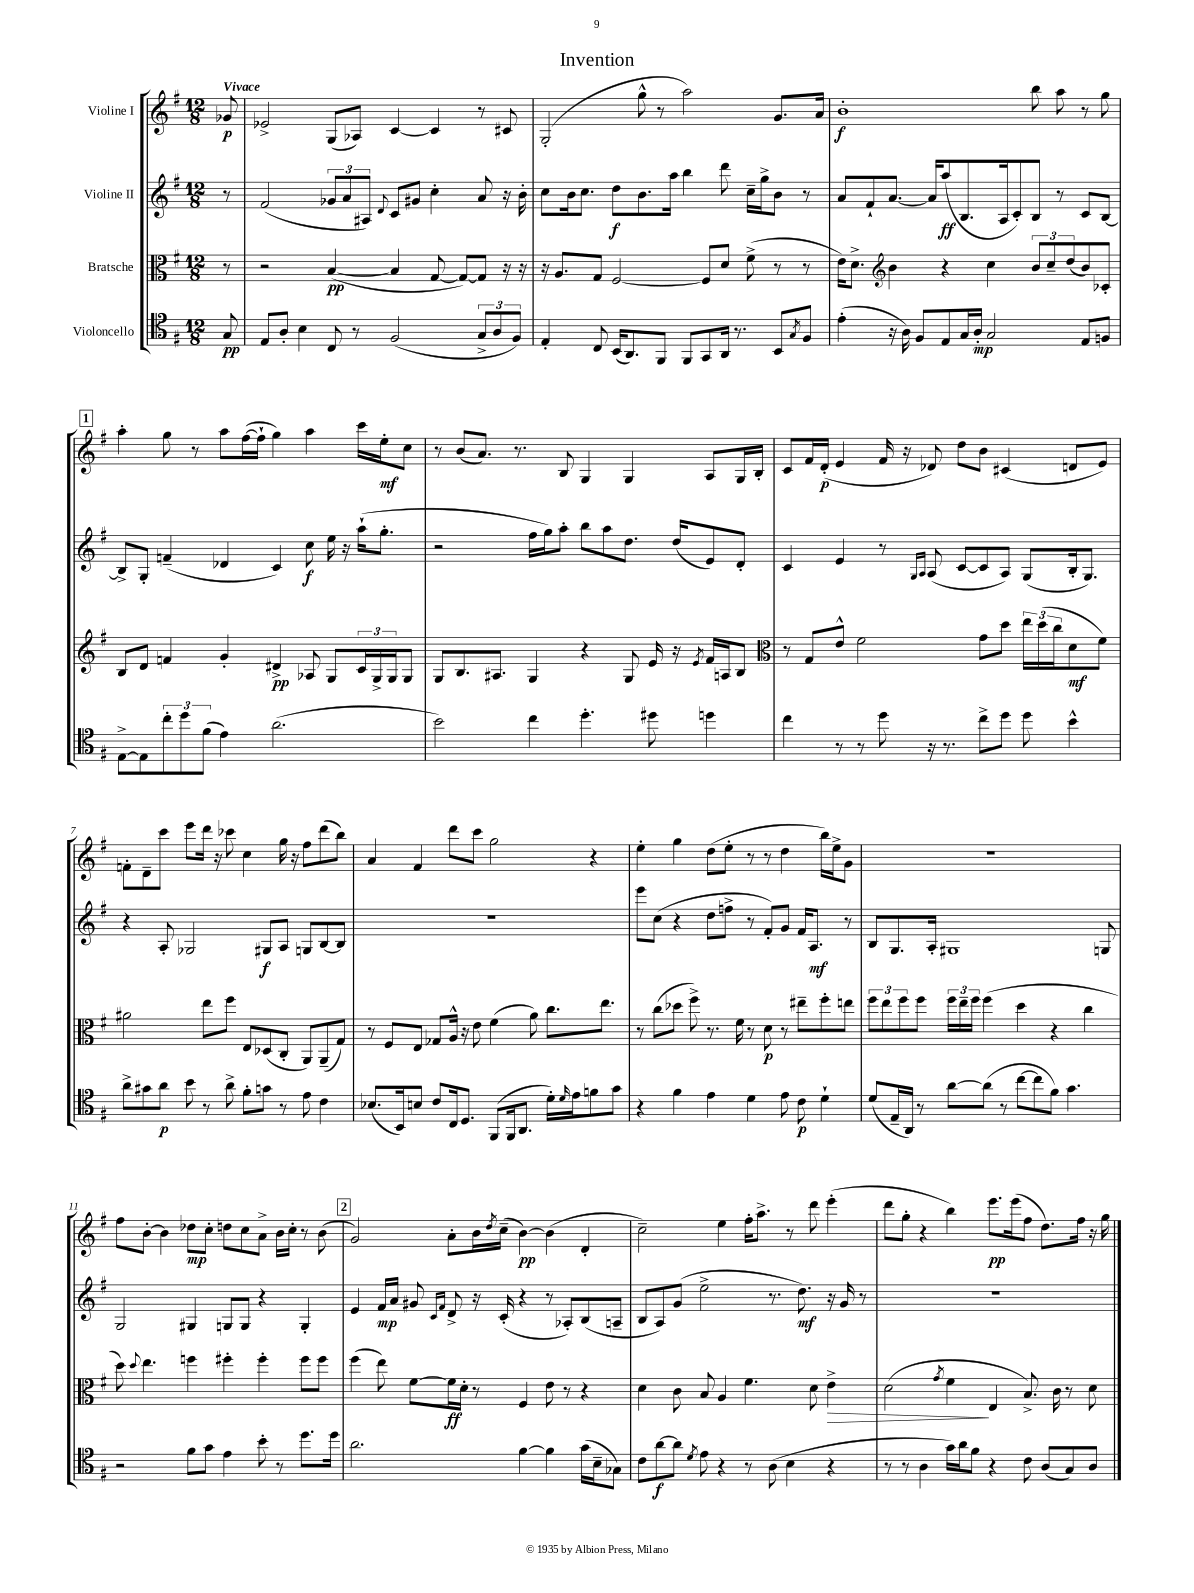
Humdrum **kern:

**kern	**kern	**kern	**kern
*staff4	*staff3	*staff2	*staff1
*clefC4	*clefC3	*clefG2	*clefG2
*k[f#]	*k[f#]	*k[f#]	*k[f#]
*M12/8	*M12/8	*M12/8	*M12/8
8G	8r	8r	8g-
=	=	=	=
8E	2r	(2f#	2e-^
8A'	.	.	.
4B	.	.	.
8C	([4B	12g-	(8G
.	.	12a	.
8r	.	.	8A-)
.	.	12A#)	.
.	.	8qqd	.
(2F#	4B]	8c	[4c
.	.	8g#	.
.	[8G	4cc'	4c]
.	8G_)	.	.
12G^	8G]	8a	8r
12A	.	.	.
.	16r	16r	8c#
12F#)	.	.	.
.	16r	16b'	.
=	=	=	=
4E'	16r	8cc	(2G'
.	8.A	.	.
.	.	16b	.
.	.	8.cc	.
8C	8G	.	.
(16BB	[2F#	8dd	.
8.AA)	.	.	.
.	.	8.b	8gg^^
8FF#	.	.	8r
.	.	16aa	.
8FF#	.	4bb	2aa)
8GG	8F#]	.	.
16AA	8d	8ddd	.
8.r	.	.	.
.	(8f#^	16cc~	.
.	.	16gg^	.
8BB	8r	8b	8.g
8qG	.	.	.
8F#	8r	8r	.
.	.	.	16a
=	=	=	=
(4e'	16e)	8a	1b'
.	8.d^	.	.
.	.	8f#`	.
*	*clefG2	*	*
16r	4b	[8.a	.
16A)	.	.	.
8F#	.	.	.
.	.	16a]	.
8E	4r	(8aa	.
16G	.	8.B	.
16A'	.	.	.
2G	4cc	.	.
.	.	16A	.
.	.	8c')	.
.	12b	8B	8bb
.	12cc~	.	.
.	.	8r	8aa
.	(12dd	.	.
8E	8b)	8c	8r
8F	8c-'	[8B	8gg
=	=	=	=
[8E^	8B	8B^]	4aa'
8E]	8d	8G'	.
12cc'	4f	(4f~	8gg
12dd	.	.	.
.	.	.	8r
(12f#	.	.	.
4e)	4g'	4d-	8aa
.	.	.	([16ff#
.	.	.	16ff#`]
(2.a	4d#^	4c)	4gg)
.	8A-	8cc	4aa
.	8G	16ee	.
.	.	16r	.
.	24c	(16aa`	16ccc
.	24G^	.	.
.	.	8.gg'	16ee'
.	24G	.	.
.	8G	.	8cc
=	=	=	=
2b)	8G	2r	8r
.	8.B	.	(8b
.	.	.	8.a)
.	8.A#	.	.
.	.	.	8.r
4cc	4G	16ff#	.
.	.	16gg)	.
.	.	8aa'	8B
4.dd'	4r	8bb	4G
.	.	8aa	.
.	8G	8.dd	4G
8dd#	16e	.	.
.	16r	(16dd	.
.	8qe	.	.
4dd	16f#	8e)	8A
.	16A	.	.
.	8B	8d'	16G
.	.	.	16B'
=	=	=	=
*	*clefC3	*	*
4cc	8r	4c	8c
.	8G	.	16f#
.	.	.	(16d'
8r	8e^^	4e	4e
8r	2f#	.	.
8dd	.	8r	16f#
.	.	.	16r
.	.	16qqG	.
.	.	16qqA	.
16r	.	(8A	8d-)
8.r	.	.	.
.	.	[8c	8dd
8cc^	8g	8c]	8b
8dd	8dd	8A)	(4c#
8dd	24ee	(8G	.
.	(24dd	.	.
.	24cc	.	.
4b^^	8d	16B'	8d
.	.	8.G)	.
.	8f#)	.	8e)
=	=	=	=
8a^	2a#	4r	8f'
8g#	.	.	8d~
8a	.	8A'	8ccc
8b	.	2G-	8eee
8r	8ee	.	16ddd
.	.	.	16r
8a^	8ff#	.	8ccc-
8f#'	8E	.	4cc
8g	(8D-	8G#	.
8r	8C'	8A	16gg
.	.	.	16r
8e	8AA)	8G	8ff#
4c	(8AA~	[8B	(8ddd
.	8G)	8B]	8bb)
=	=	=	=
(8.B-	8r	1.r	4a
.	8F#	.	.
16BB)	.	.	.
8B	8E	.	4f#
8c	8G-	.	.
16C	16A^^	.	8ddd
8.D	16r	.	.
.	8e	.	8ccc
(8FF#	(4f#	.	2gg
16FF#	.	.	.
8.AA	.	.	.
.	8a)	.	.
16d')	8.cc	.	.
16qqd	.	.	.
16e	.	.	.
8f	.	.	4r
.	8.ee	.	.
8g	.	.	.
=	=	=	=
4r	8r	8eee	4ee'
.	(8cc	(8cc	.
4f#	8dd-	4r	4gg
.	8ff#^)	.	.
4e	8.r	8dd	(8dd
.	.	8ff^	8ee'
.	16f#	.	.
4d	8r	8r	8r
.	8d	8f#')	8r
8e	8r	8g	4dd
8c	8ee#~	16f#	.
.	.	8.A	.
4d`	8ff#'	.	16bb)
.	.	.	16ee^
.	8ee	8r	8g
=	=	=	=
(8d	12ff#	8B	1.r
.	12ee	.	.
16E~	.	8.G	.
.	12ff#	.	.
16AA)	.	.	.
8r	8ff#	.	.
.	.	16A'	.
[8a	24ff#	1G#	.
.	24ee~	.	.
.	24ff#	.	.
(8a]	(4ff#	.	.
8r	.	.	.
[8cc	4dd	.	.
8cc]	.	.	.
8f#)	4r	.	.
4.g	.	.	.
.	4cc	.	.
.	.	8G	.
=	=	=	=
2r	8dd)	2G	8ff#
.	8qqdd	.	.
.	4.ee	.	[8b'
.	.	.	4b]
8f#	4ff	4G#	8dd-
8g	.	.	8cc'
4e	4ff#'	8G	8dd
.	.	8G	8cc
8b'	4ff#'	4r	8a^
8r	.	.	16b
.	.	.	16cc'
8.dd	8ff#	4G'	8r
.	8ff#	.	(8b
16dd	.	.	.
=	=	=	=
2.a	(4ff#	4e	2g)
.	8ee)	16f#	.
.	.	16a	.
.	[8f#	8g#	.
.	.	16qqc	.
.	.	16qqf#	.
.	16f#]	8d^	8a'
.	16d'	.	.
.	8r	16r	16b
.	.	.	8qdd
.	.	(16c'	(16cc~
[4f#	4F#	4r	[4b)
4f#]	8e	8r	(4b]
.	8r	8A-')	.
(16g	4r	(8B	4d'
16B~	.	.	.
8G-)	.	8A~	.
=	=	=	=
8c	4d	8B	2cc~)
[8a	.	8A)	.
8a]	8c	(8g	.
8qd	.	.	.
8e	8B	2ee^	.
4r	4A	.	4ee
8r	4.f#	.	16ff#'
.	.	.	8.aa^
(8A	.	8.r	.
4B	.	.	8r
.	.	8.dd)	.
.	8d	.	8ddd
4r	4e^	16r	(4eee'
.	.	16g	.
.	.	8r	.
=	=	=	=
8r	(2d	1.r	8ddd
8r	.	.	8gg'
4A	.	.	4r
.	8qg	.	.
16g)	4f#	.	4bb)
16a	.	.	.
8f#	.	.	.
4r	4E	.	8.eee
.	.	.	(16eee
8c	8.B^)	.	8ff#
(8A	.	.	8.dd)
.	16c	.	.
8G)	8r	.	.
.	.	.	16ff#
8A	8d	.	16r
.	.	.	16gg
==	==	==	==
*-	*-	*-	*-
